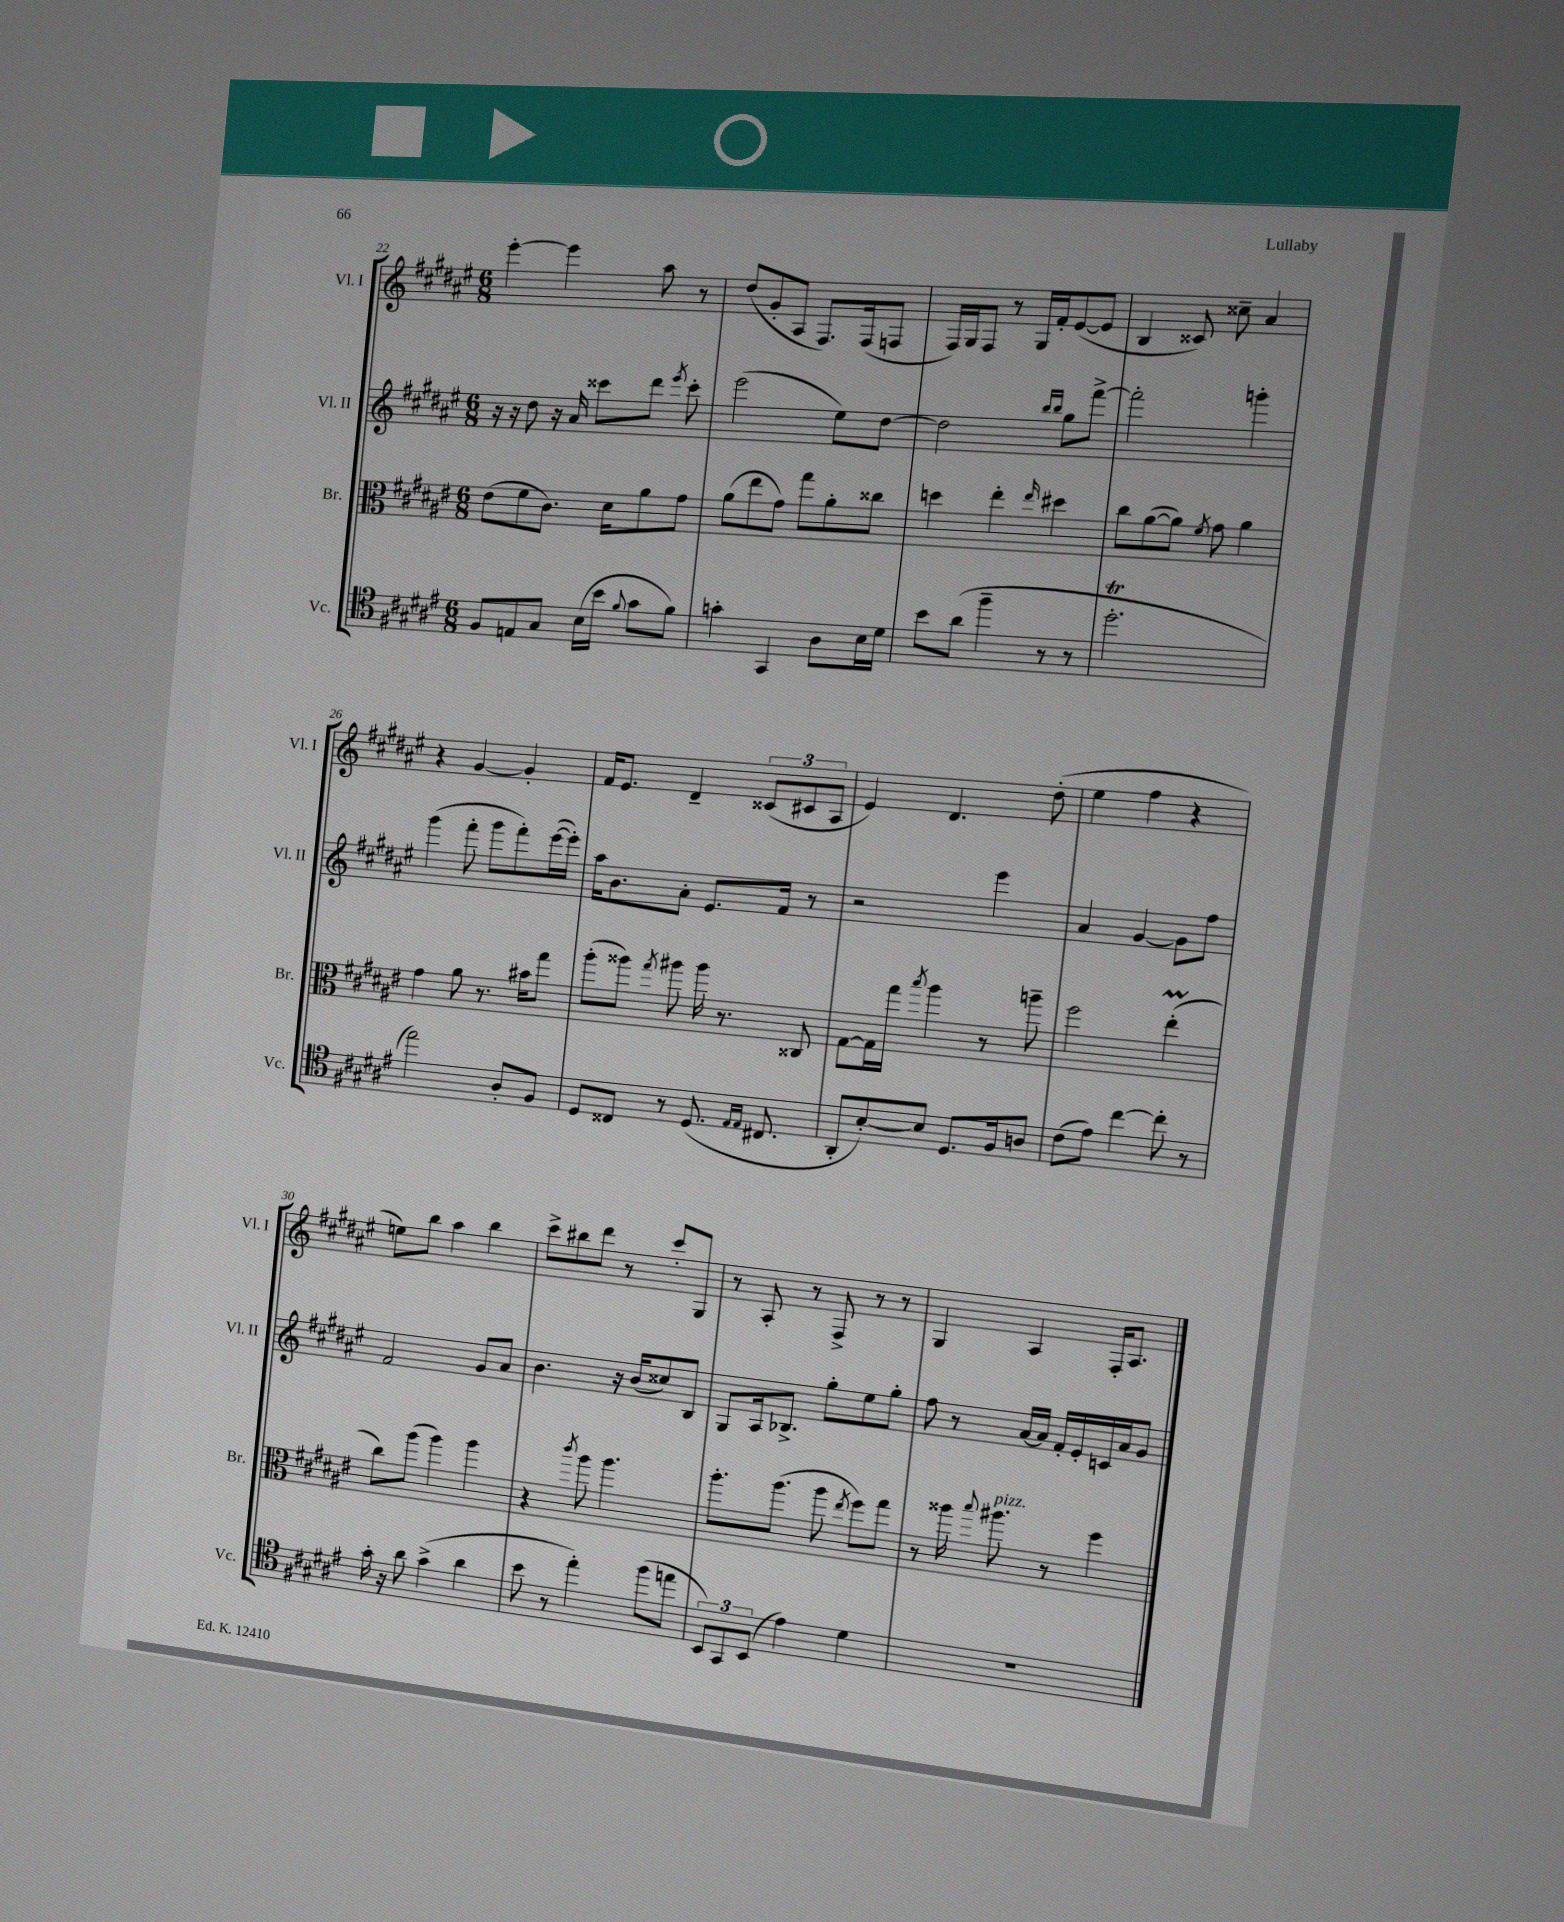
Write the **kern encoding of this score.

**kern	**kern	**kern	**kern
*staff4	*staff3	*staff2	*staff1
*clefC4	*clefC3	*clefG2	*clefG2
*k[f#c#g#d#a#e#]	*k[f#c#g#d#a#e#]	*k[f#c#g#d#a#e#]	*k[f#c#g#d#a#e#]
*M6/8	*M6/8	*M6/8	*M6/8
8F#	(8e#	16r	[4eee#'
.	.	16r	.
8E	8f#	8dd#	.
8G#	8.c#)	16r	4eee#]
.	.	16a#	.
(16B	.	8ccc##	.
16b	16d#	.	.
8qqf#	.	.	.
8g#	8a#	8ddd#	8aa#
.	.	8qeee#	.
8f#)	8g#	8ccc##'	8r
=	=	=	=
4g'	(8a#	(2eee#	(8dd#
.	8ee#	.	8g#'
4GG#	8g#)	.	8A#
.	8gg#	.	8.F#)
8A#	8a#'	8ee#)	.
.	.	.	(16F#
16B	8cc##	[8dd#	8F
16d#	.	.	.
=	=	=	=
8b	4dd	2dd#]	16F#)
.	.	.	16G#
(8a#	.	.	8F#
4ff#~	4ee#'	.	8r
.	.	.	16G#
.	.	.	16f#'
.	.	16qqbb	.
.	16qqee#	16qqbb	.
8r	4dd#	8gg#	([8e#
8r	.	[8fff#^	8e#]
=	=	=	=
2.dd#'	8cc#	2fff#']	4B
.	([8a#	.	.
.	8a#])	.	8c##)
.	8qf#	.	.
.	8g#	.	8cc##~
.	4a#	4ggg'	4a#
=	=	=	=
2ee#)	4g#	(4ggg#	4r
.	8a#	8fff#'	[4g#
.	8.r	8ggg#	.
8A#'	.	8fff#')	4g#']
.	16b#	.	.
8F#	8gg#	([16eee#	.
.	.	16eee#'])	.
=	=	=	=
8D#	(8aa#'	16aa#	16f#
.	.	8.b	8.e#
8C##	8aa##)	.	.
.	8qgg#	.	.
8r	8aa#	8a#'	4d#~
(8.D#	16aa#	8.e#	.
.	8.r	.	.
.	.	.	(12c##
16qqE#	.	.	.
16qqE#	.	.	.
8.C#	.	16f#	.
.	.	.	12c#
.	8C##	8r	.
.	.	.	12A#
=	=	=	=
8AA#'	[8G#	2r	4e#)
[8B')	16G#]	.	.
.	16gg#	.	.
.	8qbb	.	.
8B]	4aa#	.	4.d#
8.D#	.	.	.
.	8r	4eee#	.
16F#	.	.	.
8A	8aa~	.	(8dd#'
=	=	=	=
(8c#	2ff#	4a#	4ee#
8e#)	.	.	.
[4cc#	.	[4g#	4ff#
8cc#']	(4ee#'	8g#]	4r
8r	.	8ff#	.
=	=	=	=
16g#'	8cc#)	2f#	8ee)
16r	.	.	.
8a#	(8aa#	.	8bb
(4g#^	4aa#)	.	4aa#
4a#	4aa#	8g#	4bb
.	.	8a#	.
=	=	=	=
8b	4r	4.b	8ccc#^
8r	.	.	8bb#
.	8qccc#	.	.
4ee#')	8aa#	.	8ddd#
.	4.aa#	16r	8r
.	.	(16b	.
(8ff#	.	8cc##)	8ccc#'
8ee	.	8B	8G#
=	=	=	=
12BB)	8.aa#'	8G#	8r
12GG#	.	.	.
.	.	16A#	8A#'
(12BB	.	.	.
.	(8.aa#	8.B-^	.
4e#)	.	.	8r
.	8aa#	8gg#'	8F#^
.	8qee#	.	.
4d#	8ff#)	8ee#	8r
.	8gg#	8gg#'	8r
=	=	=	=
2.r	8r	8ff#	4G#
.	16aa##	8r	.
.	8qqbb	.	.
.	8.aa#	.	.
.	.	[16a#	4A#
.	.	16a#]	.
.	8r	16f#'	.
.	.	16e#'	.
.	4ff#	16c	16F#'
.	.	16a#	8.A#
.	.	8g#	.
==	==	==	==
*-	*-	*-	*-
